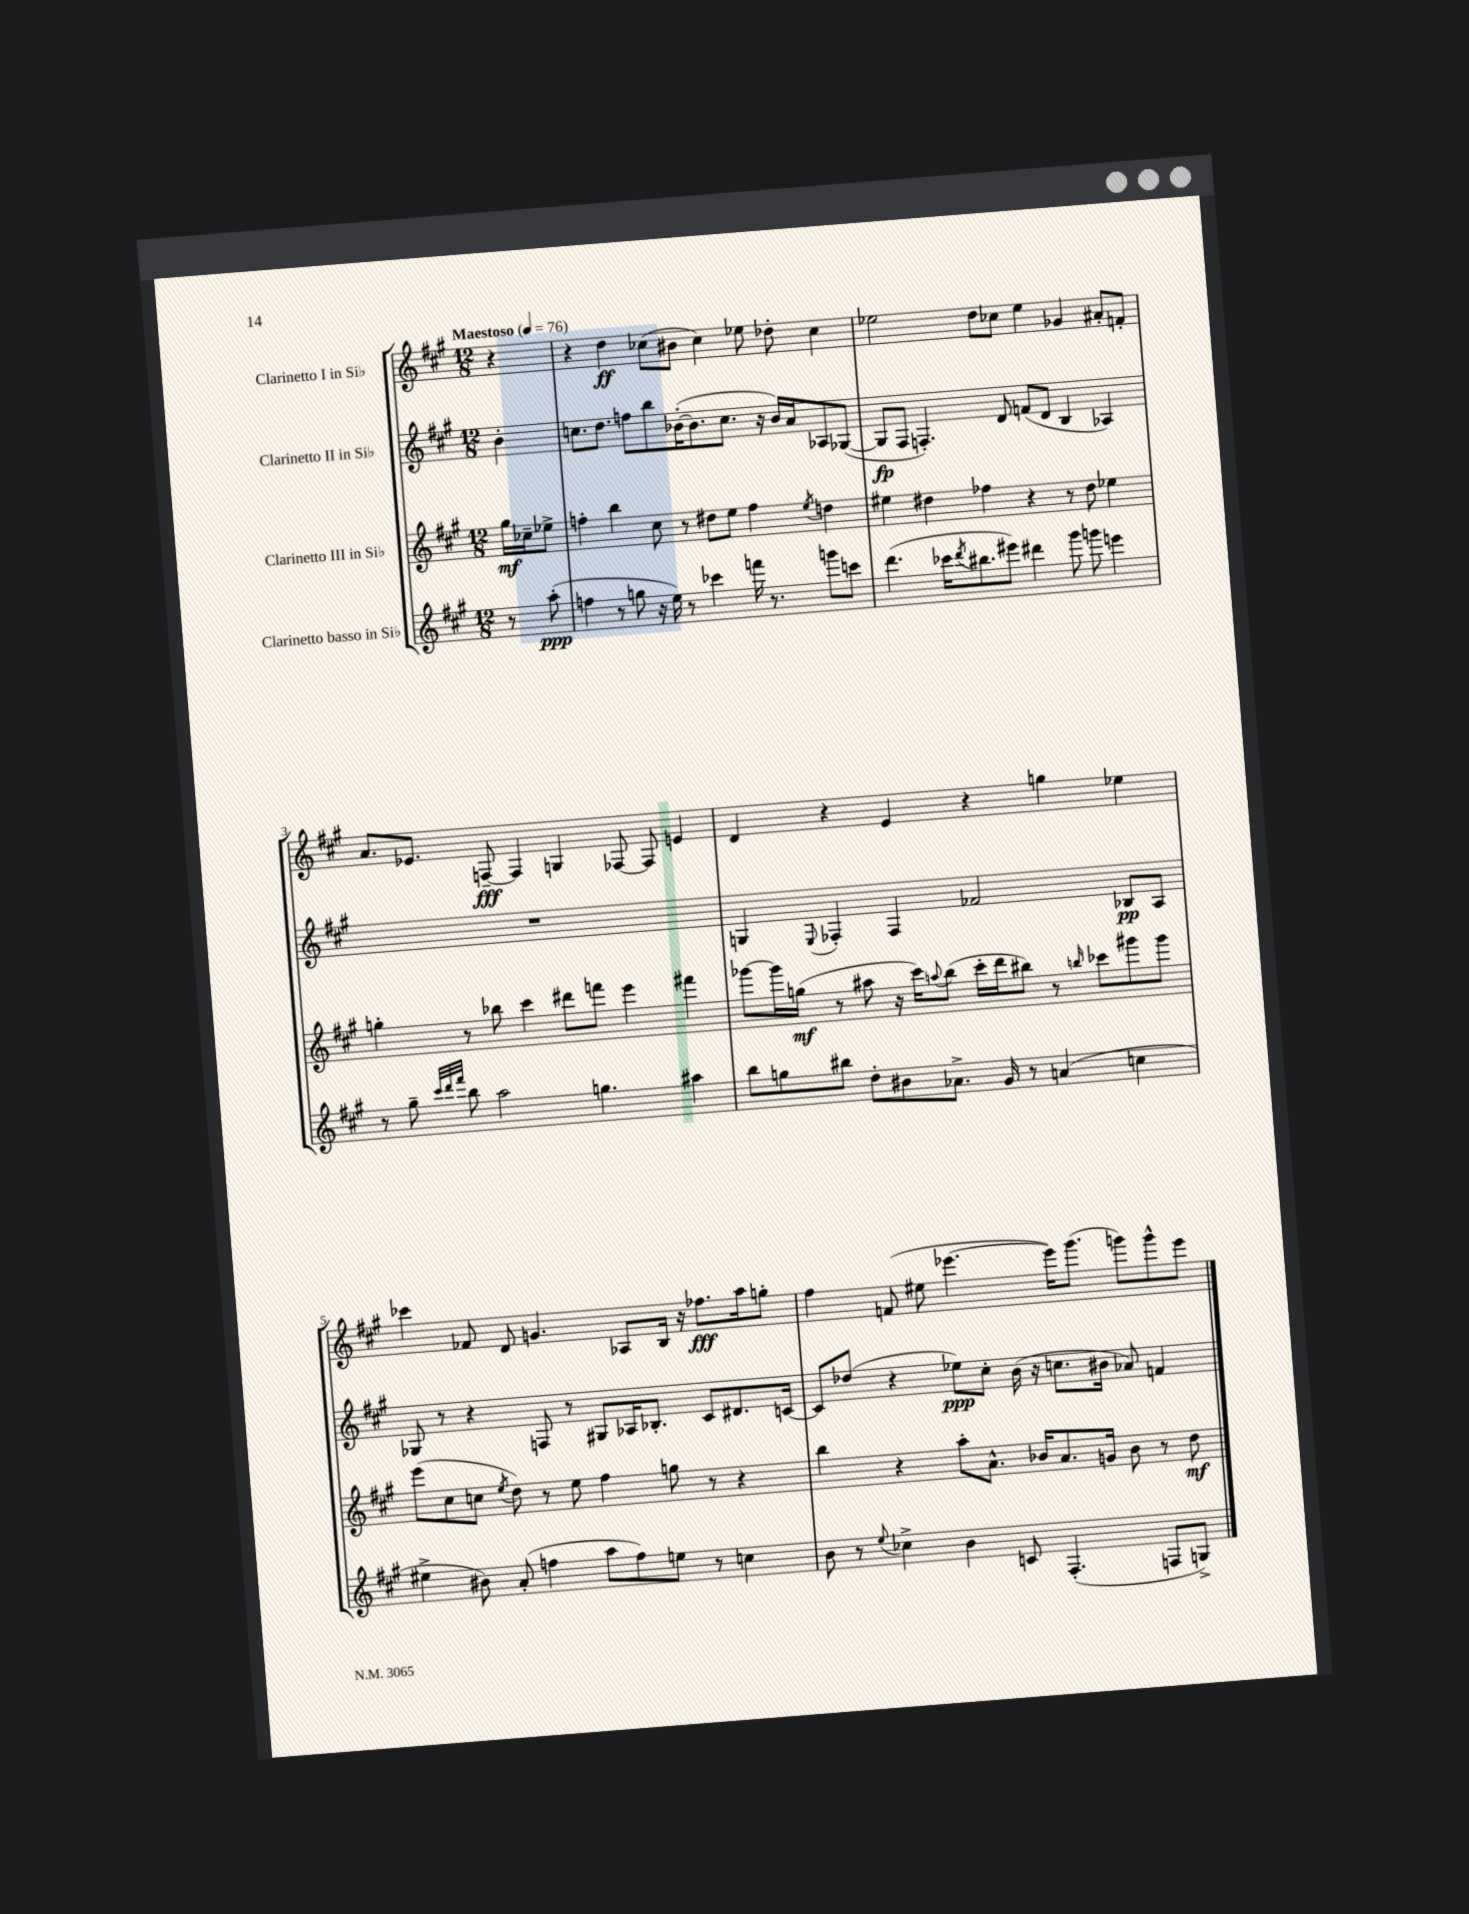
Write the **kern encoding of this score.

**kern	**dynam	**kern	**dynam	**kern	**dynam	**kern	**dynam
*part4	*part4	*part3	*part3	*part2	*part2	*part1	*part1
*staff4	*staff4	*staff3	*staff3	*staff2	*staff2	*staff1	*staff1
*I"Clarinetto basso in Si♭	*	*I"Clarinetto III in Si♭	*	*I"Clarinetto II in Si♭	*	*I"Clarinetto I in Si♭	*
*clefG2	*	*clefG2	*	*clefG2	*	*clefG2	*
*k[f#c#g#]	*	*k[f#c#g#]	*	*k[f#c#g#]	*	*k[f#c#g#]	*
*M12/8	*	*M12/8	*	*M12/8	*	*M12/8	*
*MM76	*	*MM76	*	*MM76	*	*MM76	*
=	=	=	=	=	=	=	=
!	!	!	!	!	!	!LO:TX:a:B:t=Maestoso	!
8r	.	16gg#\LL	mf	4b'\	.	4r	.
.	.	16cc-X~\J	.	.	.	.	.
(8aa'\	ppp	8ee-X^\J	.	.	.	.	.
=1	=1	=1	=1	=1	=1	=1	=1
4ffn\	.	4ffn'\	.	8.ccn\L	.	4r	.
.	.	.	.	8.dd\J	.	.	.
8r	.	4bb\	.	.	.	4dd\	ff
8ggn\	.	.	.	8ffn\L	.	.	.
16r	.	8cc#\	.	8bb\	.	(8cc-X\L	.
16ee\)	.	.	.	.	.	.	.
8r	.	8r	.	([16b-X'\K	.	8b#X\J	.
.	.	.	.	8.b-\]	.	.	.
4ccc-X\	.	8dd#X\L	.	.	.	4cc-\)	.
.	.	8ee\J	.	8.cc\J	.	.	.
16fffn\	.	4ff\	.	.	.	8ee-X\	.
8.r	.	.	.	16r	.	.	.
.	.	.	.	16b-/LL)	.	8dd-X'\	.
.	.	.	.	16a/J	.	.	.
.	.	8qee/	.	.	.	.	.
8gggn\L	.	4ddn\	.	8A-X/	.	4cc-\	.
8cccn\J	.	.	.	([8G-X/J	.	.	.
=2	=2	=2	=2	=2	=2	=2	=2
(4.ddd\	.	4ee#X\	.	8G-/L]	fp	2ee-X\	.
.	.	.	.	8F#/J	.	.	.
.	.	4dd#X\	.	4.Fn'/)	.	.	.
16ccc-X\KL	.	.	.	.	.	.	.
8qddd/	.	.	.	.	.	.	.
8.bb#X\	.	.	.	.	.	.	.
.	.	4ff-X\	.	.	.	8dd\L	.
8eee#X\J)	.	.	.	8d/	.	8cc-X\J	.
4ddd#X\	.	4r	.	(8fn/L	.	4ee-\	.
.	.	.	.	8d/J	.	.	.
8ggg#\	.	8r	.	4B/	.	4g-X/	.
8gggn\	.	8dd#\	.	.	.	.	.
4eeen\	.	4ee-X\	.	4A-X/)	.	8a#X'/L	.
.	.	.	.	.	.	8fn'/J	.
!!LO:LB:g=z
=3	=3	=3	=3	=3	=3	=3	=3
8r	.	4ggn'\	.	1.r	.	8.a/L	.
8gg#~\	.	.	.	.	.	.	.
.	.	.	.	.	.	8.e-X/J	.
32qqccc#/LLL	.	.	.	.	.	.	.
32qqddd/	.	.	.	.	.	.	.
32qqfff#/JJJ	.	.	.	.	.	.	.
8bb\	.	8r	.	.	.	.	.
2aa\	.	8bb-X\	.	.	.	[8Fn~/	fff
.	.	4ccc#\	.	.	.	4F/]	.
.	.	8ddd#X\L	.	.	.	4Gn/	.
4.ggn\	.	8fffn\J	.	.	.	.	.
.	.	4eee\	.	.	.	[8F-X/	.
.	.	.	.	.	.	8F-/]	.
4aa#X\	.	4fff#X\	.	.	.	4en/	.
=4	=4	=4	=4	=4	=4	=4	=4
8bb\L	.	[8ggg-X\L	.	4Gn/	.	4d/	.
8ggn\	.	16ggg-\L]	.	.	.	.	.
.	.	(16ggn\JJ	mf	.	.	.	.
.	.	.	.	8qqE/	.	.	.
8bb#X\J	.	8r	.	4F-X'/	.	4r	.
8dd'\L	.	8aa#X\	.	.	.	.	.
8b#X\	.	16r	.	4F-/	.	4e/	.
.	.	16ccc#\KL)	.	.	.	.	.
.	.	8qqaan/	.	.	.	.	.
8.a-X^\J	.	(8bb\J	.	.	.	.	.
.	.	16ccc#'\LL	.	2f-X/	.	4r	.
16g#/	.	16ddd\J	.	.	.	.	.
8r	.	8bb#X\J)	.	.	.	.	.
(4an/	.	8r	.	.	.	4ggn\	.
.	.	16qqbbn/	.	.	.	.	.
.	.	8ccc-X\L	.	.	.	.	.
4ccn\	.	8ggg#X\	.	8B-X/L	pp	4ee-X\	.
.	.	8ggg#\J	.	8A/J	.	.	.
!!LO:LB:g=z
=5	=5	=5	=5	=5	=5	=5	=5
4ee#X^\	.	(8eee\L	.	8G-X/	.	4ccc-X\	.
.	.	8cc#\	.	8r	.	.	.
8b#X\)	.	8ccn\J	.	4r	.	8f-X/	.
.	.	8qee/	.	.	.	.	.
(8a'/	.	8dd\)	.	.	.	8d/	.
4ffn\	.	8r	.	8Fn/	.	4.gn/	.
.	.	8ee\	.	8r	.	.	.
8aa\L	.	4ff#\	.	8G#X/L	.	.	.
8ff\)	.	.	.	16A-X/K	.	8A-X/L	.
.	.	.	.	8.B-X'/J	.	.	.
8een\J	.	8ggn\	.	.	.	16B/Jk	.
.	.	.	.	.	.	16r	.
8r	.	8r	.	8c#/L	.	8.ff-X\L	fff
4ccn\	.	4r	.	8.d#X/	.	.	.
.	.	.	.	.	.	16aa\k	.
.	.	.	.	.	.	8ggn'\J	.
.	.	.	.	[16cn/Jk	.	.	.
=6	=6	=6	=6	=6	=6	=6	=6
8b\	.	4bb\	.	8c/L]	.	4ff#\	.
8r	.	.	.	(8dd-X/J	.	.	.
8qqee/	.	.	.	.	.	.	.
4cc-X^\	.	4r	.	4r	.	(8fn/	.
.	.	.	.	.	.	8ee#X\	.
4b\	.	8aa'\L	.	8ee-X\L)	ppp	[4.eee-X\	.
.	.	8.a^^\J	.	8cc#'\J	.	.	.
8cn/	.	.	.	(16b\	.	.	.
.	.	16b-X/KL	.	16r	.	.	.
(4.F#'/	.	8.a/	.	8.ccn\L	.	16eee-\KL])	.
.	.	.	.	.	.	(8.ggg#\J	.
.	.	16gn/Jk	.	16b#X\Jk	.	.	.
.	.	8b-\	.	8a-X/)	.	8gggn\L)	.
8Fn/L	.	8r	.	4fn/	.	8ggg^^\	.
8Gn^/J)	.	8dd\	mf	.	.	8eee-\J	.
==	==	==	==	==	==	==	==
*-	*-	*-	*-	*-	*-	*-	*-
